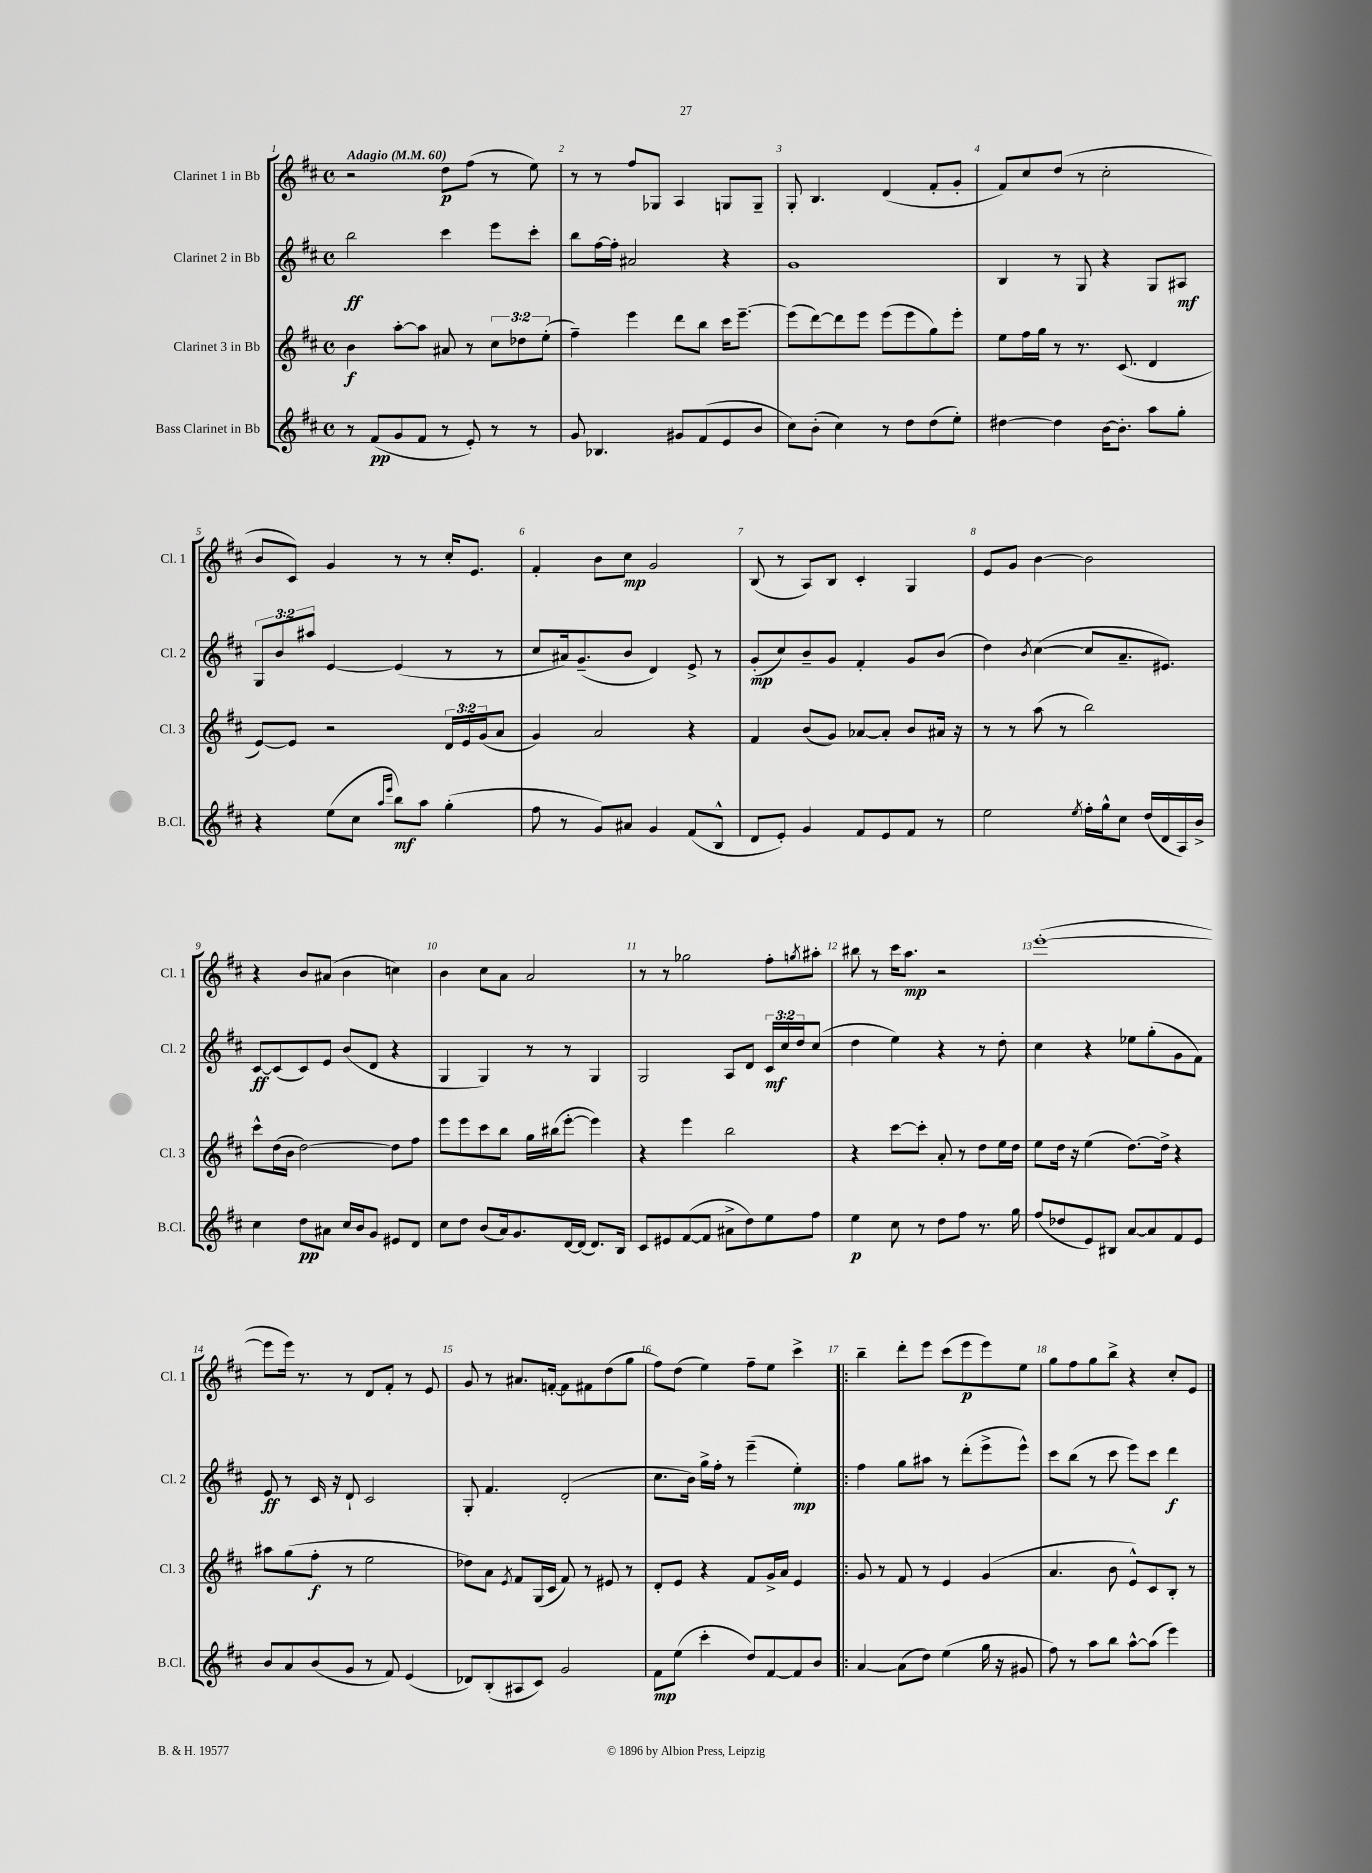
<<
\new StaffGroup <<
\new Staff = "s0" \with { instrumentName = "Clarinet 1 in Bb" shortInstrumentName = "Cl. 1" } {
    \clef treble \key d \major \defaultTimeSignature \time 4/4 \tempo "Adagio" 4 = 60
    r2 d''8\p fis''8( r8 e''8) |
    r8 r8 fis''8 ges8 a4 g8 g8-- |
    g8-. b4. d'4( fis'8-. g'8-. |
    fis'8) cis''8 d''8( r8 cis''2-. |
    b'8 cis'8) g'4 r8 r8 cis''16-. e'8. |
    fis'4-. b'8 cis''8\mp g'2 |
    b8( r8 a8) b8 cis'4-. g4 |
    e'8 g'8 b'4~ b'2 |
    r4 b'8 ais'8( b'4 c''4) |
    b'4 cis''8 a'8 a'2 |
    r8 r8 ges''2 fis''8-. \acciaccatura { g''8 } ais''8-. |
    bis''8 r8 cis'''16 a''8.\mp r2 |
    e'''1~-.( |
    e'''8 e'''16) r8. r8 d'8 fis'8-. r8 e'8 |
    g'8 r8 ais'8. f'16~-. f'8 fis'8 d''8( g''8 |
    fis''8) d''8( e''4) fis''8-- e''8 cis'''4-> |
    \bar ".|:" b''4-- d'''8-. e'''8 cis'''8( e'''8\p e'''8) e''8 |
    g''8 fis''8 g''8 b''8-> r4 cis''8-. e'8 \bar "|." |
}
\new Staff = "s1" \with { instrumentName = "Clarinet 2 in Bb" shortInstrumentName = "Cl. 2" } {
    \clef treble \key d \major \defaultTimeSignature \time 4/4 \override Staff.TupletNumber.text = #tuplet-number::calc-fraction-text
    b''2\ff cis'''4 e'''8 cis'''8-. |
    b''8 fis''16~ fis''16-. ais'2 r4 |
    g'1 |
    b4 r8 g8 r4 g8 ais8\mf |
    \tuplet 3/2 { g8 b'8 ais''8 } e'4~ e'4( r8 r8 |
    cis''8 ais'16) g'8.--( b'8 d'4) e'8-> r8 |
    g'8-.\mp( cis''8) b'8-- g'8 fis'4-. g'8 b'8( |
    d''4) \acciaccatura { b'8 } cis''4~( cis''8 a'8.-- eis'8.) |
    cis'8~\ff cis'8( cis'8) e'8 b'8( d'8 r4 |
    g4 g4) r8 r8 g4 |
    g2 a8 d'8 \tuplet 3/2 { cis'16\mf cis''16 d''16 } cis''8( |
    d''4 e''4) r4 r8 d''8-. |
    cis''4 r4 ees''8 g''8-.( g'8 fis'8) |
    e'8\ff r8 cis'16 r16 d'8-! cis'2 |
    g8-. fis'4. d'2-.( |
    cis''8. b'16) g''16-> fis''16-. r8 e'''4--( e''4-.\mp) |
    \bar ".|:" fis''4 g''8 ais''8 r8 d'''8-.( e'''8-> e'''8-^) |
    cis'''8 b''8( r8 cis'''8 e'''8) cis'''8 d'''4\f \bar "|." |
}
\new Staff = "s2" \with { instrumentName = "Clarinet 3 in Bb" shortInstrumentName = "Cl. 3" } {
    \clef treble \key d \major \defaultTimeSignature \time 4/4 \override Staff.TupletNumber.text = #tuplet-number::calc-fraction-text
    b'4\f a''8~-. a''8 ais'8 r8 \tuplet 3/2 { cis''8 des''8 e''8-.( } |
    fis''4--) e'''4 d'''8 b''8 cis'''16 e'''8.~-- |
    e'''8( d'''8~) d'''8 e'''8 e'''8( e'''8 g''8) e'''8-. |
    e''8 fis''16 g''16 r8 r8. cis'8.( d'4 |
    e'8~) e'8 r2 \tuplet 3/2 { d'16 e'16 g'16( } a'8 |
    g'4) a'2 r4 |
    fis'4 b'8( g'8) aes'8~ aes'8-. b'8 ais'16 r16 |
    r8 r8 a''8( r8 b''2) |
    cis'''8-^ d''16( b'16 d''2~) d''8 fis''8 |
    e'''8 e'''8 cis'''8 b''8 g''16 bis''16( e'''8~-. e'''4) |
    r4 e'''4 b''2 |
    r4 cis'''8~ cis'''8-. a'8-. r8 d''8 e''16 d''16 |
    e''8 d''16 r16 e''4( d''8.~) d''16-> r4 |
    ais''8 g''8( fis''8-.\f r8 e''2 |
    des''8) a'8 \acciaccatura { e'8 } fis'8 g16( cis'16 fis'8) r8 eis'8 r8 |
    d'8-. e'8 r4 fis'8 g'16-> a'16 e'4 |
    \bar ".|:" g'8 r8 fis'8 r8 e'4 g'4( |
    a'4. b'8 e'8-^) cis'8 b8-. r8 \bar "|." |
}
\new Staff = "s3" \with { instrumentName = "Bass Clarinet in Bb" shortInstrumentName = "B.Cl." } {
    \clef treble \key d \major \defaultTimeSignature \time 4/4
    r8 fis'8\pp( g'8 fis'8 r8 e'8-.) r8 r8 |
    g'8 bes4. gis'8 fis'8( e'8 b'8 |
    cis''8) b'8-.( cis''4) r8 d''8 d''8( e''8-.) |
    dis''4~ dis''4 b'16~ b'8.-. a''8 g''8-. |
    r4 e''8( cis''8 \grace { a''16 e'''16 } b''8\mf) a''8 g''4-.( |
    fis''8 r8 g'8) ais'8 g'4 fis'8( b8-^ |
    d'8 e'8-.) g'4 fis'8 e'8 fis'8 r8 |
    e''2 \acciaccatura { e''8 } fis''16-. g''16-^ cis''8 d''16( d'16 a16) b'16-> |
    cis''4 d''8\pp ais'8 cis''16 b'16 g'8 eis'8 d'8 |
    cis''8 d''8 b'8( a'16) g'8. d'16~ d'16( d'8.) b16 |
    cis'8 eis'8 fis'8~( fis'8 ais'8-> d''8) e''8 fis''8 |
    e''4\p cis''8 r8 d''8 fis''8 r8. g''16 |
    fis''8( des''8 e'8) bis8 a'8~ a'8 fis'8 e'8 |
    b'8 a'8 b'8( g'8 r8 fis'8) e'4( |
    des'8) b8-.( ais8 cis'8) g'2 |
    fis'8\mp e''8( cis'''4-. d''8) fis'8~ fis'8 b'8 |
    \bar ".|:" a'4~ a'8( d''8) e''4( g''16 r16 gis'8 |
    fis''8) r8 a''8 b''8 a''8~-^ a''8( e'''4) \bar "|." |
}
>>
>>
\layout { \context { \Score \override BarNumber.break-visibility = ##(#f #t #t) barNumberVisibility = #all-bar-numbers-visible } }
